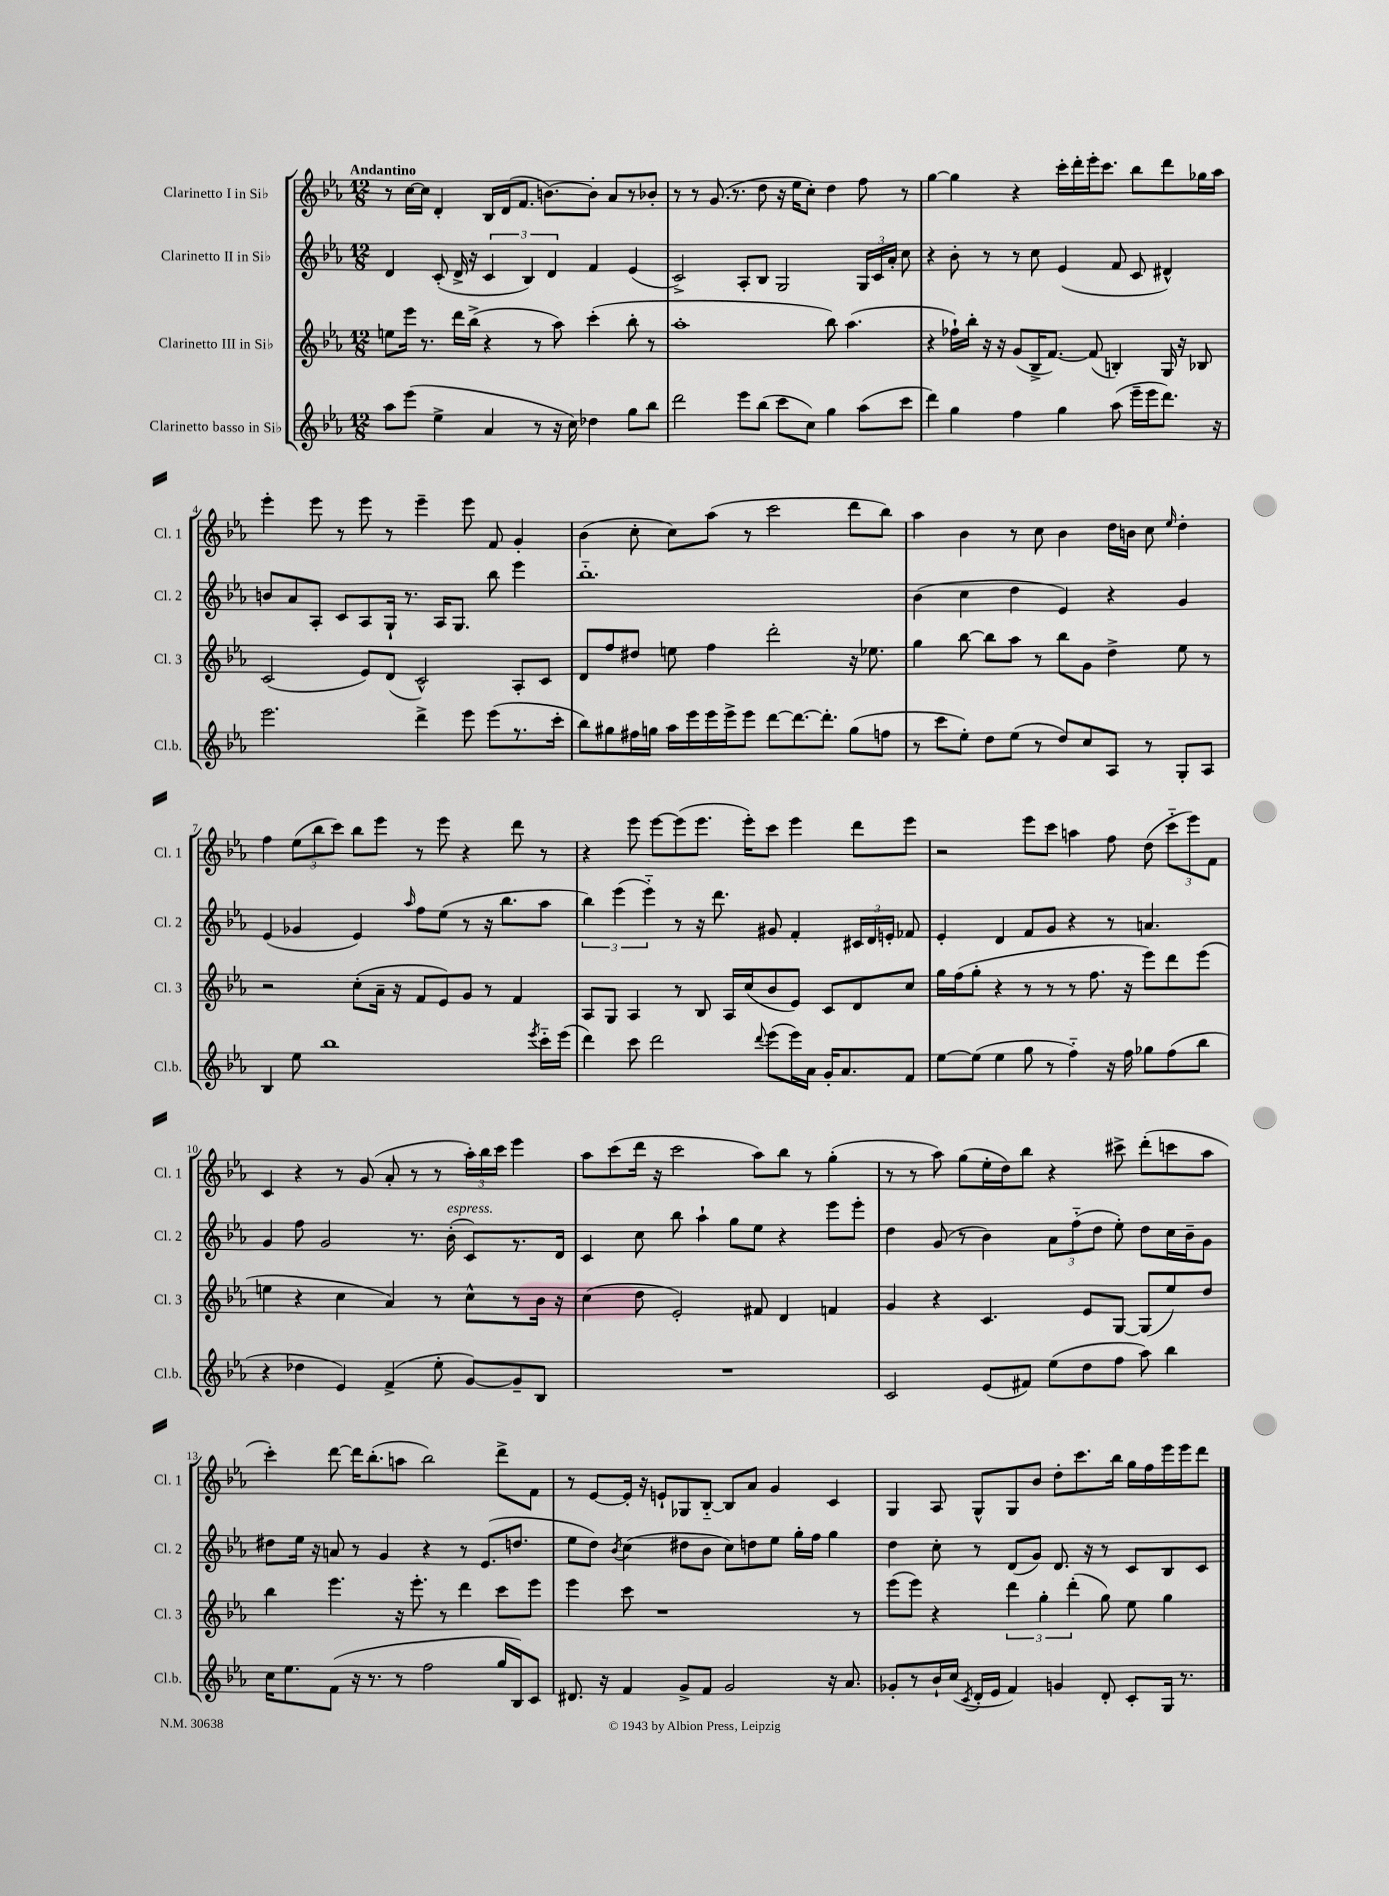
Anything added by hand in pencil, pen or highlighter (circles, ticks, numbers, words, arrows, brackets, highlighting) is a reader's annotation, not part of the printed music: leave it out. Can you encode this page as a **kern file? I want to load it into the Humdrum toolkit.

**kern	**kern	**kern	**kern
*part4	*part3	*part2	*part1
*staff4	*staff3	*staff2	*staff1
*I"Clarinetto basso in Si♭	*I"Clarinetto III in Si♭	*I"Clarinetto II in Si♭	*I"Clarinetto I in Si♭
*I'Cl.b.	*I'Cl. 3	*I'Cl. 2	*I'Cl. 1
*clefG2	*clefG2	*clefG2	*clefG2
*k[b-e-a-]	*k[b-e-a-]	*k[b-e-a-]	*k[b-e-a-]
*M12/8	*M12/8	*M12/8	*M12/8
=1	=1	=1	=1
!	!	!	!LO:TX:a:B:t=Andantino
8aa-\L	8een\L	4d/	8r
(8eee-\J	16eee-\Jk	.	[16cc\LL
.	8.r	.	16cc\JJ]
4ee-^\	.	(8c'/	4d'/
.	16ddd\LL	16d^/	.
.	(16bb-^\JJ	16r	.
4a-/	4r	6c/	16B-/LL
.	.	.	(16d/J
.	.	.	8.f/J
.	.	6B-/)	.
8r	8r	.	.
.	.	.	[8.bn\L)
.	.	6d/	.
16r	8aa-\)	.	.
16cc\)	.	.	.
4dd-X\	(4ccc'\	4f/	8b'\J]
.	.	.	8a-/L
8gg\L	8bb-'\	(4e-/	8r
8bb-\J	8r	.	8b-X'/J
=2	=2	=2	=2
2ddd\	1aa-'	2c^/)	8r
.	.	.	8r
.	.	.	(8.g/
.	.	.	8.r
8eee-\L	.	8A-'/L	.
(8bb-\J	.	8B-/J	8dd\
8ccc\L	.	2G/	16r
.	.	.	16ee-\KL
8cc\J)	.	.	8cc'\J)
4gg\	8bb-\)	.	4dd\
.	(4.aa-\	.	.
(8aa-\L	.	24G/LL	8ff\
.	.	24c/	.
.	.	24a-'/JJ	.
8ccc\J	.	8cc\	8r
=3	=3	=3	=3
4ddd\)	4r	4r	[4gg\
4gg\	16ff-X`\LL)	8b-'\	4gg\]
.	16bb-'\JJ	.	.
.	16r	8r	.
.	16r	.	.
4ff\	(8g/L	8r	4r
.	16B-^/K	8cc\	.
.	[8.f/J)	.	.
4gg\	.	(4e-/	16ccc'\LL
.	.	.	16ddd'\
.	(8f/]	.	16eee-'\J
.	.	.	8.ccc\J
(8aa-\	4Bn'/)	8f/	.
16eee-~\LL	.	8c/	8bb-\L
16eee-\J	.	.	.
8.ddd\J)	16G/	4d#X^^/)	8ddd\
.	16r	.	.
.	8B-X/	.	16gg-X\L
16r	.	.	16aa-\JJ
!!LO:LB:g=z
=4	=4	=4	=4
2.eee-\	(2c/	8bn/L	4eee-'\
.	.	8a-/	.
.	.	8A-'/J	8eee-\
.	.	8c/L	8r
.	8e-/L)	8A-/	8eee-\
.	(8d/J	16G`/Jk	8r
.	.	8.r	.
4ddd^\	2c^^/)	.	4eee-~\
.	.	16A-/KL	.
.	.	8.G/J	.
8eee-\	.	.	8eee-\
(8eee-\L	.	8bb-\	8f/
8.r	8A-'/L	4eee-\	4g'/
.	8c/J	.	.
16ccc'\Jk	.	.	.
=5	=5	=5	=5
8bb-\L)	8d/L	1.bb-	(4b-\
8gg#X\	8ff/	.	.
16ff#X\L	8dd#X/J	.	8cc'\
16ggn\JJ	.	.	.
16aa-\LL	8een\	.	8cc\L)
16eee-\	.	.	.
16eee-\	4ff\	.	(8aa-\J
16eee-^\J	.	.	.
8eee-\J	.	.	8r
[8ddd\L	2ddd'\	.	2ccc\
8.ddd\_	.	.	.
8.ddd'\J]	.	.	.
(8gg\L	16r	.	8ddd\L
.	8.ee-X\	.	.
8ffn\J	.	.	8bb-\J)
=6	=6	=6	=6
8r	4gg\	(4b-\	4aa-\
8ccc\L	.	.	.
8ee-'\J)	[8bb-\	4cc\	4b-\
8dd\L	8bb-\L]	.	.
(8ee-\J	8aa-\J	4dd\	8r
8r	8r	.	8cc\
8dd/L)	8bb-\L	4e-/)	4b-\
8cc/	8g\J	.	.
8A-/J	4dd^\	4r	16dd\LL
.	.	.	16bn\JJ
8r	.	.	8cc\
.	.	.	16qqee-/
8G'/L	8ee-\	4g/	4dd'\
8A-/J	8r	.	.
!!LO:LB:g=z
=7	=7	=7	=7
4B-/	2r	(4e-/	4ff\
8ee-\	.	4g-X/	(12ee-\L
.	.	.	12bb-\
1bb-	.	.	.
.	.	.	12ccc\J)
.	(8cc'\L	4e-/)	8bb-\L
.	16a-~\Jk	.	8eee-\J
.	16r	.	.
.	.	16qqaa-/	.
.	8f/L	8ff\L	8r
.	8e-/)	(8ee-\J	8eee-\
.	8g/J	8r	4r
.	8r	16r	.
.	.	8.bb-\L	.
.	4f/	.	8ddd\
8qeee-/	.	.	.
16ccc\LL	.	8aa-\J	8r
(16eee-\JJ	.	.	.
=8	=8	=8	=8
4ddd\)	8A-/L	6bb-\)	4r
.	8G/J	.	.
.	.	(6eee-\	.
8ccc\	4A-/	.	8eee-\
.	.	6eee-\)	.
2ddd\	.	.	[8eee-\L
.	8r	8r	(8eee-\]
.	8B-/	16r	8.eee-\J
.	.	8.ddd\	.
.	16A-/LL	.	.
.	(16cc/J	.	16eee-'\KL)
8qqddd/	.	.	.
(8eee-\L	8b-/	8g#X/	8ccc\J
16eee-\L)	8e-/J)	4f'/	4eee-\
16a-\JJ	.	.	.
16g'/KL	8c/L	.	.
8.a-/	.	.	.
.	8d/	24c#X/LL	8ddd\L
.	.	24d/	.
.	.	24en'/JJ	.
8f/J	8cc/J	8f-X/	8eee-\J
=9	=9	=9	=9
[8ee-\L	16gg\LL	4e-'/	2r
.	(16ff\J	.	.
(8ee-\J]	8gg'\J	.	.
4ee-\	4r	4d/	.
8gg\	8r	8f/L	8eee-\L
8r	8r	8g/J	8ccc\J
4ff\)	8r	4r	4aan\
.	8.ff\	.	.
16r	.	8r	8ff\
16ff\	16r	.	.
8gg-X\L	8eee-\L)	4.an/	(8dd\
(8ff\	8ddd\	.	12ccc\L
.	.	.	12eee-\)
8bb-\J	(8eee-\J	.	.
.	.	.	12f\J
!!LO:LB:g=z
=10	=10	=10	=10
4r	4een\	4g/	4c/
4dd-X\	4r	8ff\	4r
.	.	2g/	.
4e-/)	4cc\	.	8r
.	.	.	(8g/
(4f^/	4a-/)	.	8a-'/
.	.	8.r	8r
8ee-'\	8r	.	8r
!	!	!LO:TX:a:i:t=espress.	!
.	.	(16b-'\	.
[8g/L)	8cc^^\L	8c/L)	24aa-'\LL)
.	.	.	24bb-\
.	.	.	24ccc\JJ
8g~/]	8r	8.r	4eee-\
8B-/J	16b-\Jk	.	.
.	16r	16d/Jk	.
=11	=11	=11	=11
1.r	(4cc\	4c/	8aa-\L
.	.	.	(8ccc\
.	8dd\	8cc\	16ddd\Jk
.	.	.	16r
.	2e-'/)	8bb-\	2ccc\
.	.	4aa-`\	.
.	.	8gg\L	.
.	8f#X/	8ee-\J	8aa-\L)
.	4d/	4r	8bb-\J
.	.	.	8r
.	4fn/	8eee-\L	(4gg'\
.	.	8eee-'\J	.
=12	=12	=12	=12
2c/	4g/	4dd\	8r
.	.	.	8r
.	4r	(8g/	8aa-\)
.	.	8r	(8gg\L
(8e-/L	4.c/	4b-\)	16ee-'\L
.	.	.	16dd\J)
8f#X/J)	.	.	8bb-\J
(8ee-\L	.	12a-\L	4r
.	.	(12ff\	.
8dd\	8e-/L	.	.
.	.	12dd\J	.
8ff\J	[8G/J	8ee-'\)	8ccc#X^\
8aa-\)	(8G/L]	8dd\L	(8ddd'\L
4bb-\	8ee-/)	16cc\L	8cccn\
.	.	16b-~\J	.
.	8dd/J	8g\J	8aa-\J
!!LO:LB:g=z
=13	=13	=13	=13
16cc\KL	4bb-\	8dd#X\L	4ccc'\)
8.ee-\	.	.	.
.	.	16ee-\Jk	.
.	.	16r	.
(8f\J	4.eee-\	8an/	[8ddd\
16r	.	8r	16ddd\KL]
8.r	.	.	(8.bb-'\
.	.	4g/	.
8r	16r	.	8aan\J
.	8.eee-'\	.	.
2ff\	.	4r	2bb-\)
.	8r	.	.
.	4ddd\	8r	.
.	.	(8.e-/L	.
16gg/LL	8ccc\L	.	8ddd^\L
16B-/J)	.	8.ddn/J	.
8c/J	8eee-\J	.	8f\J
=14	=14	=14	=14
8.d#X/	4eee-\	8ee-\L	8r
.	.	8dd\J)	[8e-/L
16r	.	.	.
.	.	8qb-/	.
4f/	8ccc\	(4cc\	16e-'/Jk]
.	.	.	16r
.	1r	.	8en`/L
8g^/L	.	8dd#X\L	8G-X/
8f/J	.	8b-\J	[8B-/J
2g/	.	8cc\L)	8B-/L]
.	.	8ddn\	8a-/J
.	.	8ee-\J	4g/
.	.	16gg'\LL	.
.	.	16ff\JJ	.
16r	.	4gg\	4c/
8.a-/	.	.	.
.	8r	.	.
=15	=15	=15	=15
8g-X'/L	(8eee-\L	4dd\	4G/
8r	8eee-\J)	.	.
16b-`/L	4r	8cc'\	8A-/
(16cc/JJ	.	.	.
8qc/	.	.	.
16d'/LL	.	8r	8G^^/L
16e-/JJ	.	.	.
4f/)	6ddd\	(8d/L	8G/
.	.	8g/J)	8b-/J
.	6gg'\	.	.
4gn/	.	8.d/	8dd'\L
.	(6ddd'\	.	.
.	.	.	8.ccc\
.	.	16r	.
8d'/	8gg\)	8r	.
.	.	.	16bb-\Jk
8c'/L	8ee-\	8c/L	16gg\LL
.	.	.	16ff\
16G/Jk	4gg\	8B-/	16eee-\
8.r	.	.	16eee-\J
.	.	8c/J	8ddd\J
==	==	==	==
*-	*-	*-	*-
